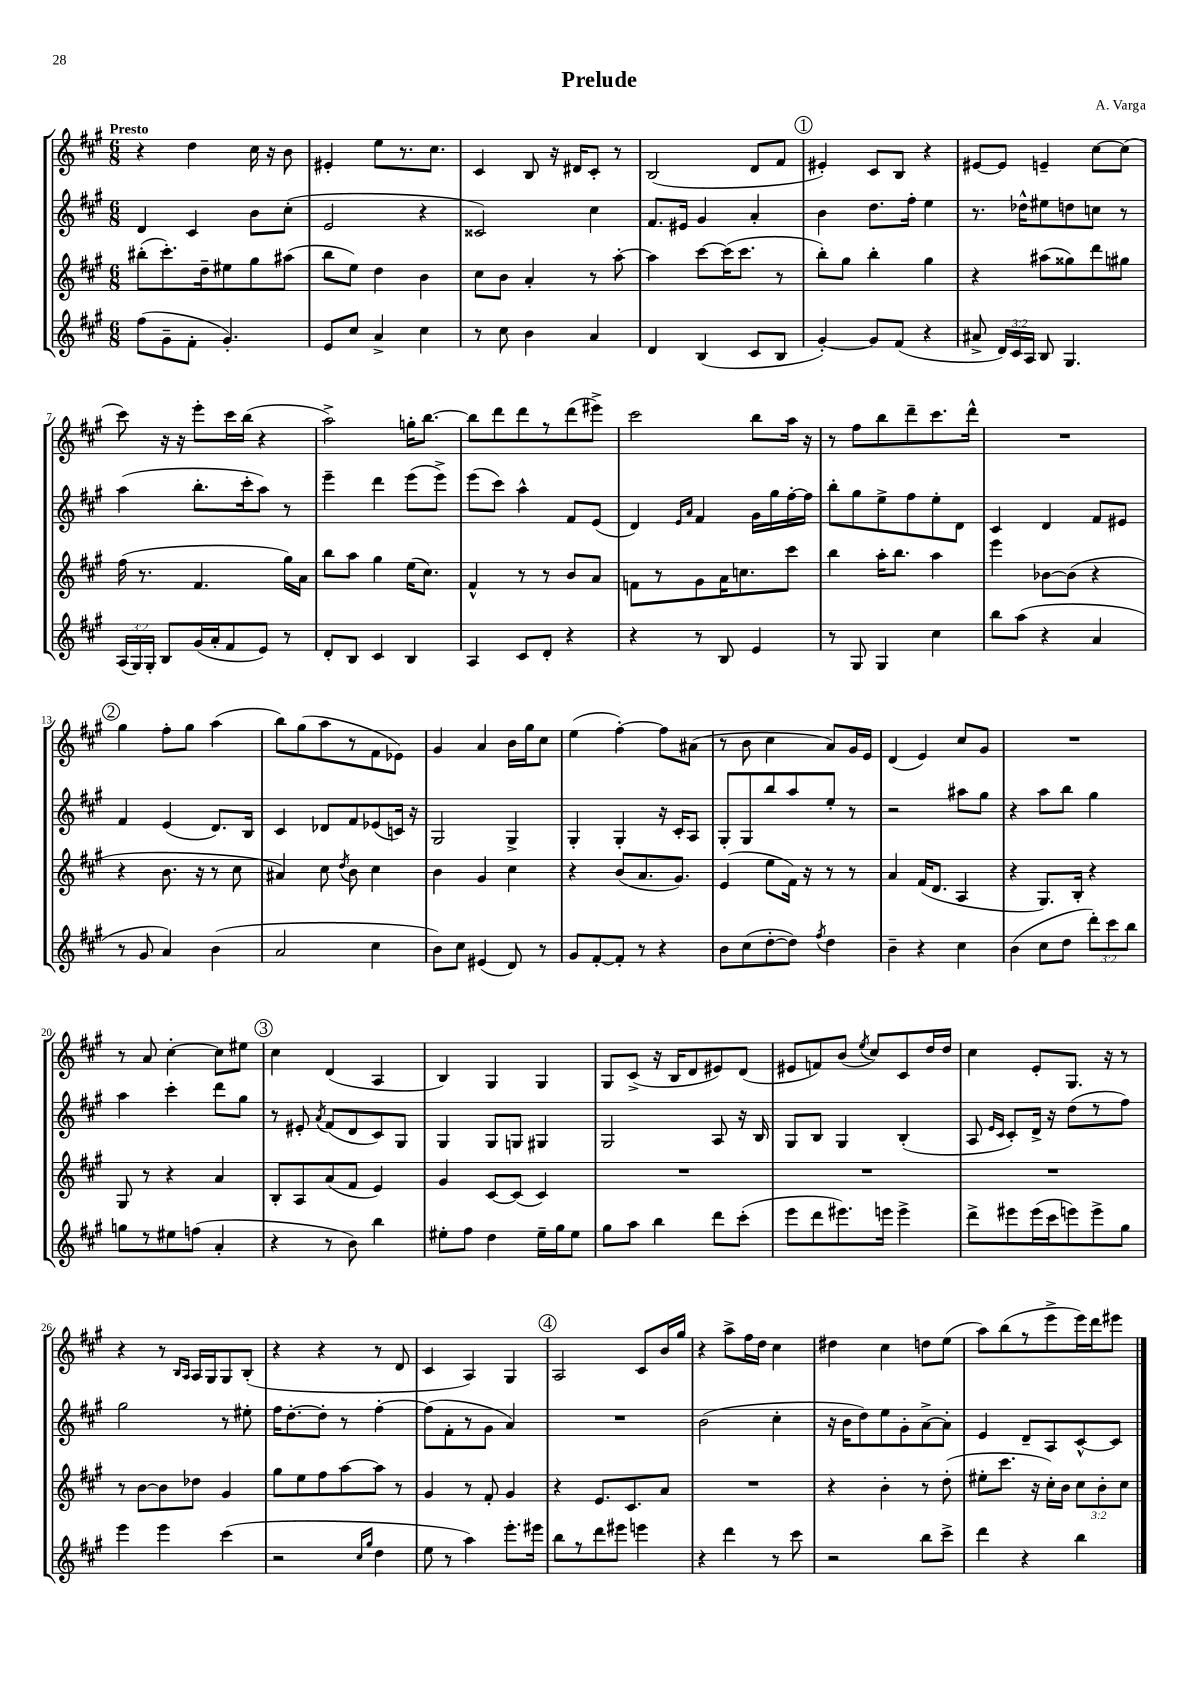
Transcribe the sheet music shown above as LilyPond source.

\header { title = "Prelude" composer = "A. Varga" }
<<
\new StaffGroup <<
\new Staff = "s0" {
    \clef treble \key a \major \numericTimeSignature \time 6/8 \tempo "Presto"
    \autoBeamOff r4 d''4 cis''16 r16 b'8 |
    eis'4-. e''8[ r8. cis''8.] |
    cis'4 b8 r16 dis'16[ cis'8]-. r8 |
    b2( d'8[ fis'8] |
    \mark \markup { \circle "1" } eis'4-.) cis'8[ b8] r4 |
    eis'8[~ eis'8] e'4-- cis''8[~ cis''8]( |
    cis'''8) r16 r16 e'''8[-. cis'''16 b''16]( r4 |
    a''2->) g''16[-. b''8.]~ |
    b''8[ d'''8 d'''8 r8 d'''8( eis'''8]->) |
    cis'''2 b''8[ a''16] r16 |
    r8 fis''8[ b''8 d'''8-- cis'''8. d'''16]-^ |
    R2. |
    \mark \markup { \circle "2" } gis''4 fis''8[-. gis''8] a''4( |
    b''8[) gis''8( a''8 r8 fis'8 ees'8]) |
    gis'4 a'4 b'16[ gis''16 cis''8] |
    e''4( fis''4~-.) fis''8[ ais'8]( |
    r8 b'8 cis''4 a'8[) gis'16 e'16] |
    d'4( e'4) cis''8[ gis'8] |
    R2. |
    r8 a'8 cis''4~-. cis''8[ eis''8] |
    \mark \markup { \circle "3" } cis''4 d'4( a4 |
    b4) gis4 gis4 |
    gis8[ cis'8]->( r16 b16[ d'8 eis'8) d'8]( |
    eis'8[ f'8) b'8]( \acciaccatura { e''8 } cis''8[) cis'8 d''16 d''16] |
    cis''4 e'8[-. gis8.] r16 r8 |
    r4 r8 \grace { b16[ a16] } a16[ gis16 gis8 b8]-.( |
    r4 r4 r8 d'8 |
    cis'4 a4) gis4 |
    \mark \markup { \circle "4" } a2 cis'8[ b'16 gis''16] |
    r4 a''8[-> fis''16 d''16] cis''4 |
    dis''4 cis''4 d''8[ e''8]( |
    a''8[) b''8( r8 e'''8-> e'''16) d'''16 eis'''8] \bar "|." |
}
\new Staff = "s1" {
    \clef treble \key a \major \numericTimeSignature \time 6/8
    \autoBeamOff d'4 cis'4 b'8[ cis''8]-.( |
    e'2 r4 |
    cisis'2) cis''4 |
    fis'8.[ eis'16] gis'4 a'4-. |
    \mark \markup { \circle "1" } b'4 d''8.[ fis''16]-. e''4 |
    r8. des''16[-^ eis''8 d''8 c''8] r8 |
    a''4( b''8.[-. cis'''16-. a''8]) r8 |
    e'''4-- d'''4 e'''8[( e'''8]->) |
    e'''8[( cis'''8]) a''4-^ fis'8[ e'8]( |
    d'4) \grace { e'16[ a'16] } fis'4 gis'16[ gis''16 fis''16~-. fis''16] |
    b''8[-. gis''8 e''8-> fis''8 e''8-. d'8] |
    cis'4 d'4 fis'8[ eis'8] |
    \mark \markup { \circle "2" } fis'4 e'4( d'8.[) b16] |
    cis'4 des'8[ fis'8 ees'8( c'16]) r16 |
    gis2 gis4-> |
    gis4-. gis4-. r16 cis'16[-. a8] |
    gis8[-. gis8 b''8 a''8 e''8]-. r8 |
    r2 ais''8[ gis''8] |
    r4 a''8[ b''8] gis''4 |
    a''4 cis'''4-. d'''8[ gis''8] |
    \mark \markup { \circle "3" } r8 eis'8-. \acciaccatura { a'8 } fis'8[( d'8 cis'8) gis8] |
    gis4 gis8[ g8] gis4 |
    gis2 a8 r16 b16 |
    gis8[ b8] gis4 b4-.( |
    a8 \grace { e'16[ cis'16] } cis'8[-.) d'16]-> r16 d''8[( r8 fis''8]) |
    gis''2 r8 eis''8-. |
    fis''16[ d''8.~-. d''8]-. r8 fis''4~-. |
    fis''8[( fis'8-. r8 gis'8] a'4) |
    \mark \markup { \circle "4" } R2. |
    b'2( cis''4-. |
    r16 b'16[ d''8) e''8 gis'8-. a'8~-> a'8]-. |
    e'4 d'8[-- a8 cis'8~-^ cis'8] \bar "|." |
}
\new Staff = "s2" {
    \clef treble \key a \major \numericTimeSignature \time 6/8 \override Staff.TupletNumber.text = #tuplet-number::calc-fraction-text
    \autoBeamOff bis''8[-.( cis'''8.-.) d''16-- eis''8 gis''8 ais''8]( |
    b''8[ e''8]) d''4 b'4 |
    cis''8[ b'8] a'4-. r8 a''8~-. |
    a''4 cis'''8[~ cis'''16( cis'''8.] r8 |
    \mark \markup { \circle "1" } b''8[-.) gis''8] b''4-. gis''4 |
    r4 ais''8[( gisis''8) d'''8 gis''8] |
    fis''16( r8. fis'4. gis''16[) a'16] |
    b''8[ a''8] gis''4 e''16[( cis''8.]) |
    fis'4-^ r8 r8 b'8[ a'8] |
    f'8[ r8 gis'8 a'16 c''8. cis'''8] |
    b''4 a''16[-. b''8.] a''4 |
    e'''4 bes'8[~ bes'8]( r4 |
    \mark \markup { \circle "2" } r4 b'8. r16 r8 cis''8 |
    ais'4) cis''8 \acciaccatura { d''8 } b'8 cis''4 |
    b'4 gis'4 cis''4 |
    r4 b'8[( a'8. gis'8.]) |
    e'4( e''8[ fis'16]) r16 r8 r8 |
    a'4 fis'16[( d'8.] a4 |
    r4 gis8.[) b16]-. r4 |
    gis8 r8 r4 a'4 |
    \mark \markup { \circle "3" } b8[-. a8 a'8( fis'8] e'4) |
    gis'4 cis'8[~ cis'8]( cis'4) |
    R2. |
    R2. |
    R2. |
    r8 b'8[~ b'8 des''8] gis'4 |
    gis''8[ e''8 fis''8 a''8~ a''8] r8 |
    gis'4 r8 fis'8-. gis'4 |
    \mark \markup { \circle "4" } r4 e'8.[ cis'8. a'8] |
    R2. |
    r4 b'4-. r8 d''8-.( |
    eis''8[-. cis'''8.] r16 cis''16[-.) b'16] \tuplet 3/2 { cis''8[ b'8-. cis''8] } \bar "|." |
}
\new Staff = "s3" {
    \clef treble \key a \major \numericTimeSignature \time 6/8 \override Staff.TupletNumber.text = #tuplet-number::calc-fraction-text
    \autoBeamOff fis''8[( gis'8-- fis'8]-. gis'4.-.) |
    e'8[ cis''8] a'4-> cis''4 |
    r8 cis''8 b'4 a'4 |
    d'4 b4( cis'8[ b8] |
    \mark \markup { \circle "1" } gis'4~-.) gis'8[ fis'8]( r4 |
    ais'8-> \tuplet 3/2 { d'16[) cis'16 a16] } b8 gis4. |
    \tuplet 3/2 { a16[( gis16) gis16]-. } b8[ gis'16( a'16-. fis'8 e'8]) r8 |
    d'8[-. b8] cis'4 b4 |
    a4 cis'8[ d'8]-. r4 |
    r4 r8 b8 e'4 |
    r8 gis8 gis4 cis''4 |
    b''8[ a''8]( r4 a'4 |
    \mark \markup { \circle "2" } r8 gis'8 a'4) b'4( |
    a'2 cis''4 |
    b'8[) cis''8] eis'4( d'8) r8 |
    gis'8[ fis'8~-. fis'8]-. r8 r4 |
    b'8[ cis''8( d''8~-. d''8]) \acciaccatura { fis''8 } d''4 |
    b'4-- r4 cis''4 |
    b'4( cis''8[ d''8] \tuplet 3/2 { d'''8[-.) cis'''8 b''8] } |
    g''8[ r8 eis''8 f''8]( a'4-. |
    \mark \markup { \circle "3" } r4 r8 b'8) b''4 |
    eis''8[-. fis''8] d''4 eis''16[-- gis''16 eis''8] |
    gis''8[ a''8] b''4 d'''8[ cis'''8]-.( |
    e'''8[ d'''8 eis'''8.) e'''16] e'''4-> |
    d'''8[-> eis'''8 eis'''16( cis'''16 e'''8) e'''8-> gis''8] |
    e'''4 e'''4 cis'''4( |
    r2 \grace { cis''16[ gis''16] } d''4 |
    e''8 r8 a''4) e'''8.[-. eis'''16] |
    \mark \markup { \circle "4" } b''8[ r8 d'''8 eis'''8] e'''4 |
    r4 d'''4 r8 cis'''8 |
    r2 b''8[ cis'''8]-> |
    d'''4 r4 b''4 \bar "|." |
}
>>
>>
